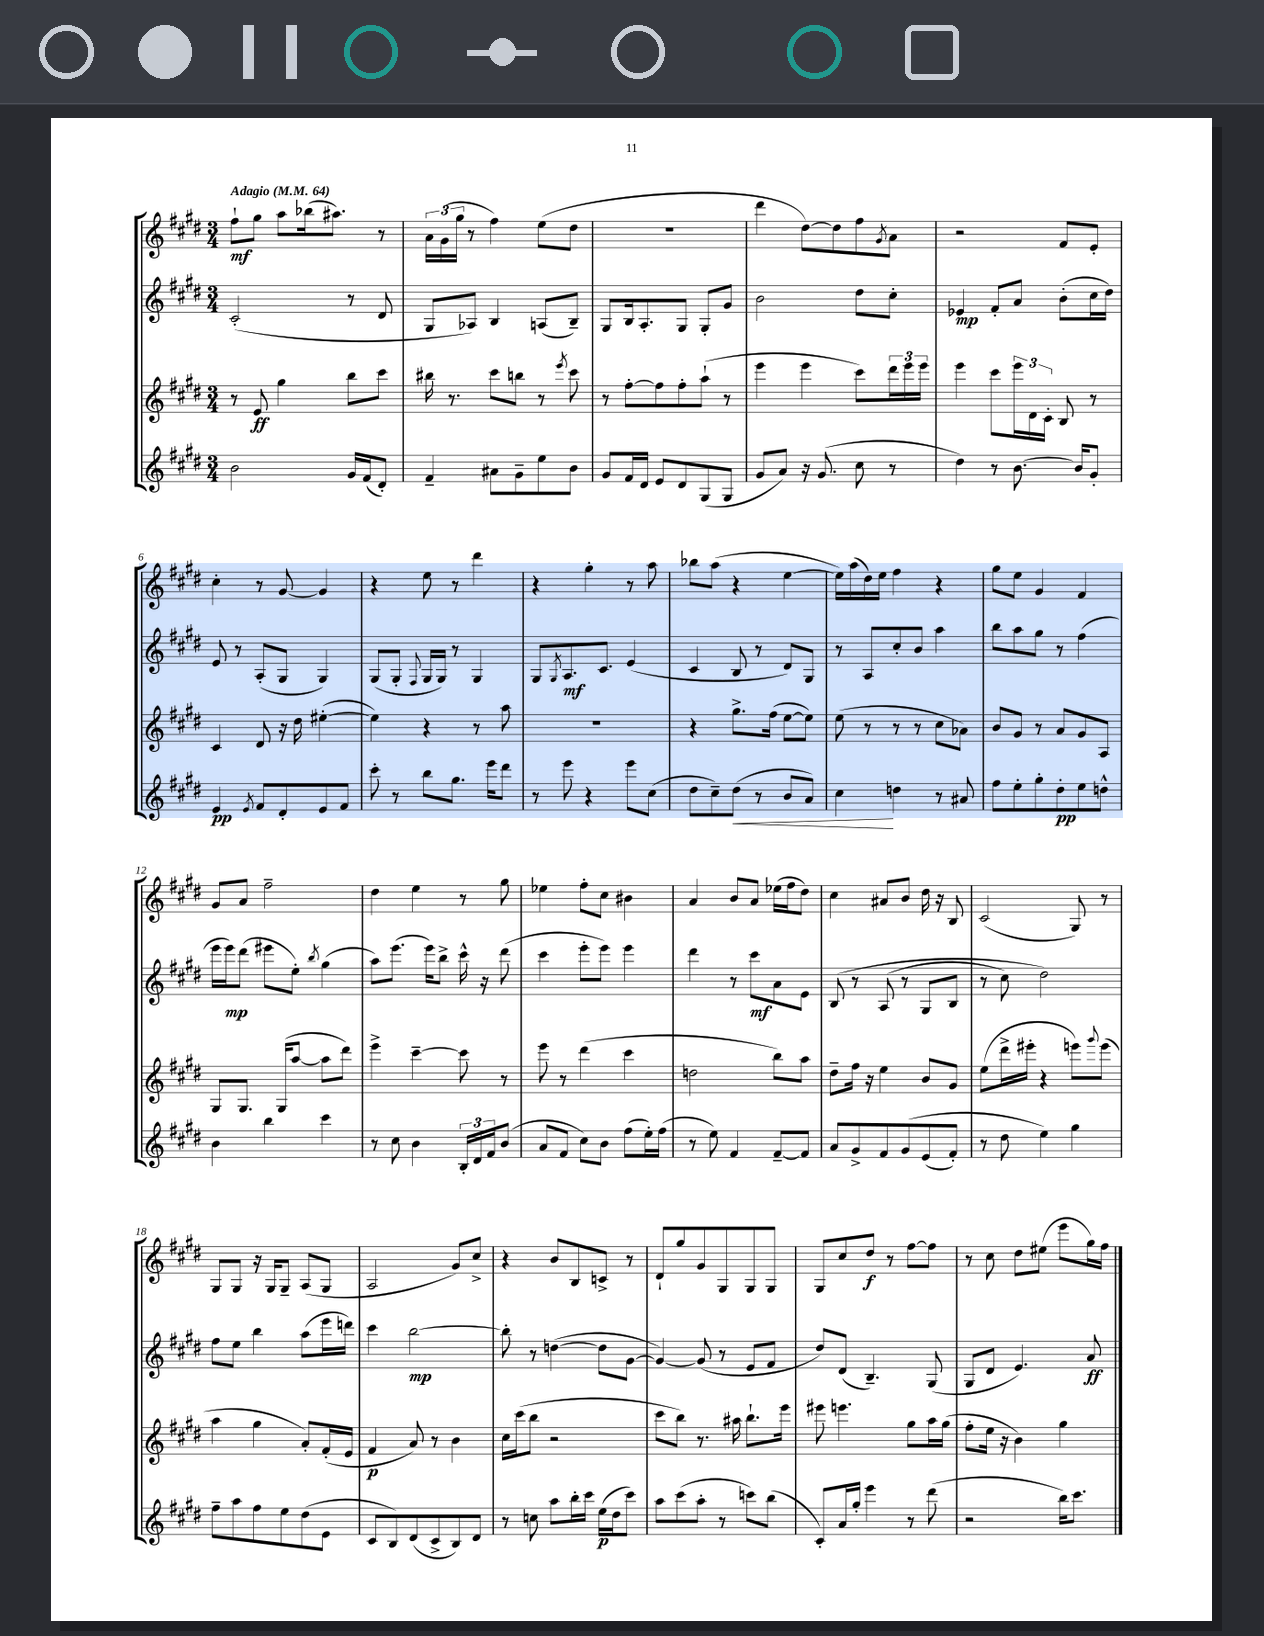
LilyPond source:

<<
\new StaffGroup <<
\new Staff = "s0" {
    \clef treble \key e \major \numericTimeSignature \time 3/4 \tempo "Adagio" 4 = 64
    fis''8-!\mf gis''8 a''8 bes''16( ais''8.) r8 |
    \tuplet 3/2 { a'16 gis'16( gis''16 } r8 fis''4) e''8( dis''8 |
    R2. |
    dis'''4 dis''8~) dis''8 fis''8 \acciaccatura { gis'8 } a'8 |
    r2 fis'8 e'8-. |
    cis''4-. r8 gis'8~ gis'4 |
    r4 e''8 r8 dis'''4 |
    r4 gis''4-. r8 a''8 |
    bes''8 a''8( r4 e''4~ |
    e''16) a''16( dis''16) e''16 fis''4 r4 |
    gis''8 e''8 gis'4 fis'4 |
    gis'8 a'8 fis''2-- |
    dis''4 e''4 r8 gis''8 |
    ees''4 fis''8-. cis''8 bis'4 |
    a'4 b'8 a'8 ees''16( fis''16 dis''8) |
    cis''4 ais'8 b'8 dis''16 r16 b8 |
    cis'2( gis8) r8 |
    gis8 gis8 r16 gis16 gis8-- a8( gis8 |
    a2 gis'8) cis''8-> |
    r4 b'8 b8 c'8-> r8 |
    dis'8-! gis''8 gis'8 gis8 gis8 gis8 |
    gis8 cis''8 dis''8\f r8 fis''8~ fis''8 |
    r8 cis''8 dis''8 eis''8( e'''8 gis''16) fis''16 \bar "|." |
}
\new Staff = "s1" {
    \clef treble \key e \major \numericTimeSignature \time 3/4
    cis'2-.( r8 dis'8 |
    gis8 aes8) b4 a8( b8--) |
    gis8 b16 a8.-. gis8 gis8-. gis'8 |
    b'2 dis''8 cis''8-. |
    ees'4\mp fis'8-. a'8 b'8-.( cis''16 dis''16) |
    e'8 r8 a8-.( gis8 gis4) |
    gis8( gis8-. \appoggiatura { fis8 } gis16 gis16) r8 gis4 |
    gis8 \acciaccatura { gis8 } a8.\mf cis'8. e'4( |
    cis'4 b8 r8 dis'8) gis8 |
    r8 a8 cis''8-. b'8 a''4 |
    b''8 a''8 gis''8 r8 fis''4( |
    e'''16 e'''16\mp) dis'''8( eis'''8 e''8-.) \acciaccatura { b''8 } gis''4( |
    a''8) e'''8.( e'''16) b''8-> cis'''16-^ r16 dis'''8( |
    cis'''4 e'''8-. e'''8) e'''4 |
    dis'''4 r8 cis'''8\mf a'8 e'8 |
    b8\( r8 a8( r8 gis8 b8 |
    r8 cis''8) dis''2\) |
    fis''8 e''8 b''4 a''8( e'''16 d'''16) |
    cis'''4 b''2~\mp |
    b''8-. r8 d''4~( d''8 gis'8~ |
    gis'4~) gis'8( r8 e'8 fis'8 |
    dis''8) dis'8( b4.--) gis8( |
    gis8 dis'8 e'4.) a'8\ff \bar "|." |
}
\new Staff = "s2" {
    \clef treble \key e \major \numericTimeSignature \time 3/4
    r8 e'8\ff gis''4 b''8 cis'''8 |
    bis''16 r8. cis'''8 b''8 r8 \acciaccatura { e'''8 } cis'''8 |
    r8 fis''8~-. fis''8 fis''8-. a''8-!( r8 |
    e'''4 e'''4 cis'''8) \tuplet 3/2 { dis'''16 e'''16 e'''16 } |
    e'''4 cis'''8 \tuplet 3/2 { e'''16 dis'16 cis'16-. } b8 r8 |
    cis'4 dis'8 r16 dis''16 eis''4~-.( |
    eis''4) r4 r8 a''8 |
    R2. |
    r4 gis''8.-> fis''16( e''8~ e''8) |
    e''8( r8 r8 r8 cis''8 aes'8) |
    b'8 gis'8 r8 a'8 gis'8 a8 |
    gis8 gis8. gis16( a''8~ a''8 dis'''8) |
    e'''4-> cis'''4~-- cis'''8 r8 |
    e'''8 r8 dis'''4( cis'''4 |
    d''2 b''8) a''8 |
    dis''8-- fis''16 r16 e''4 b'8 gis'8 |
    e''8( dis'''16-> eis'''16-. r4 e'''8) \appoggiatura { gis'''8 } e'''8( |
    a''4 gis''4 a'8-.) fis'16-.( e'16 |
    fis'4\p a'8) r8 b'4 |
    cis''16 cis'''16( b''8 r2 |
    cis'''8 b''8) r8. ais''16 b''8.-! e'''16 |
    eis'''8 e'''4. gis''8 a''16 gis''16( |
    fis''8-. e''16 r16 b'4) gis''4 \bar "|." |
}
\new Staff = "s3" {
    \clef treble \key e \major \numericTimeSignature \time 3/4
    b'2 gis'16 fis'16( dis'8-.) |
    fis'4-- ais'8 gis'8-- e''8 b'8 |
    gis'8 fis'16 dis'16 e'8 dis'8 gis8( gis8 |
    gis'8 a'8) r16 gis'8.( cis''8 r8 |
    dis''4) r8 b'8.~ b'16 gis'8-. |
    e'4\pp \acciaccatura { e'8 } fis'8 dis'8-. e'8 fis'8 |
    cis'''8-. r8 b''8 gis''8. e'''16 dis'''8 |
    r8 e'''8 r4 e'''8 cis''8( |
    dis''8 cis''8--) dis''8\<( r8 b'8 a'8) |
    cis''4\! d''4 r8 ais'8 |
    fis''8 e''8-. gis''8-. dis''8-.\pp e''8 d''8-^ |
    b'4 b''4 cis'''4 |
    r8 cis''8 b'4 \tuplet 3/2 { b16-. dis'16 fis'16 } b'8( |
    a'8 fis'8 cis''8) b'8 fis''8( e''16-.) fis''16( |
    r8 e''8) fis'4 fis'8~-- fis'8 |
    a'8 gis'8-> fis'8 gis'8\( e'8( fis'8-.) |
    r8 dis''8 e''4\) gis''4 |
    fis''8-- a''8 fis''8 e''8 dis''8( e'8 |
    cis'8 b8) dis'8( cis'8-> b8) dis'8 |
    r8 c''8 a''8 b''16-. cis'''16 e''16\p( dis''16 cis'''8) |
    a''8 cis'''8( a''8-. r8 c'''8) b''8( |
    cis'8-.) a'16 gis''16-. e'''4 r8 dis'''8( |
    r2 b''16) cis'''8. \bar "|." |
}
>>
>>
